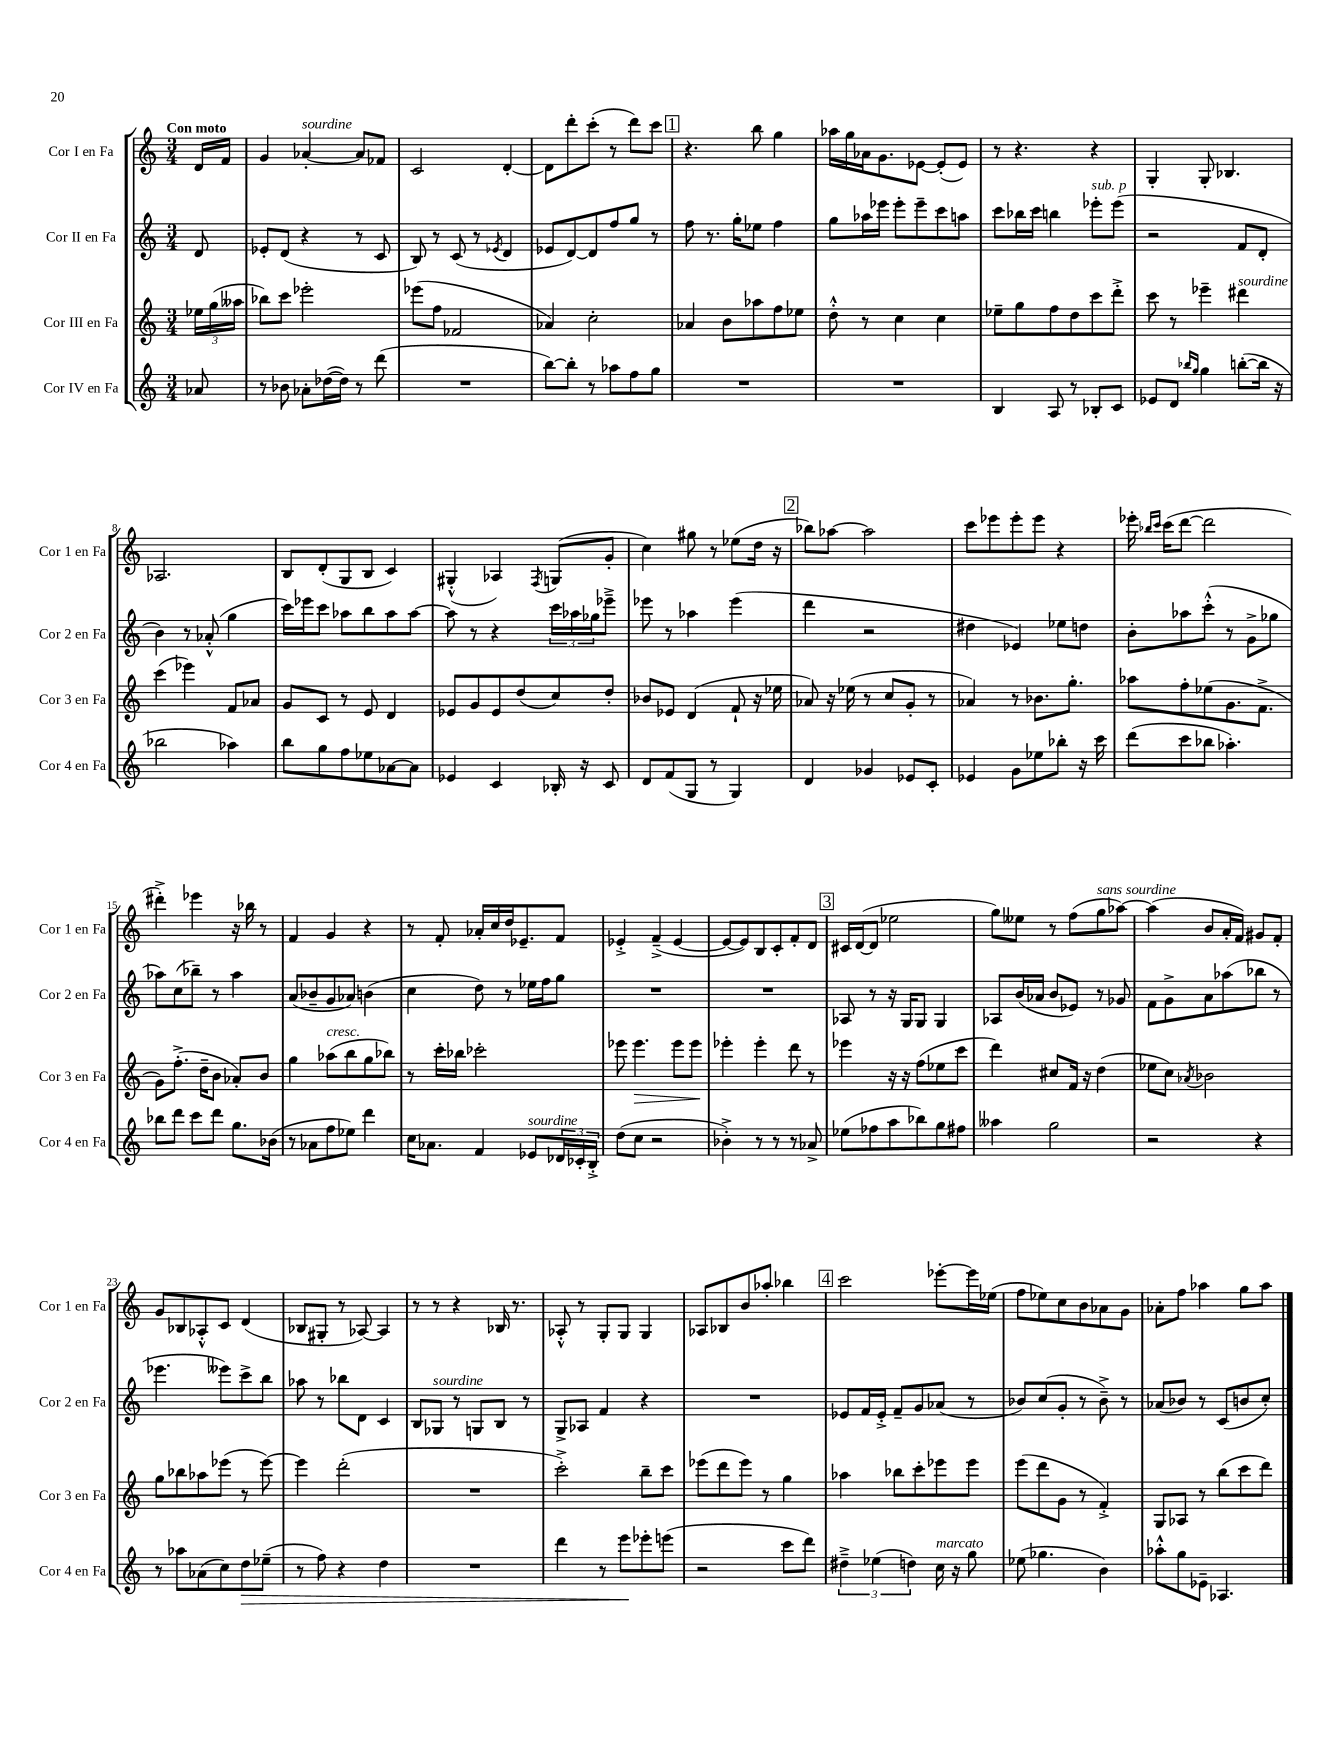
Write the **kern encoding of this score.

**kern	**kern	**kern	**kern
*staff4	*staff3	*staff2	*staff1
*clefG2	*clefG2	*clefG2	*clefG2
*k[]	*k[]	*k[]	*k[]
*M3/4	*M3/4	*M3/4	*M3/4
8a-	24ee-	8d	16d
.	(24gg	.	.
.	.	.	16f
.	24aa--	.	.
=	=	=	=
8r	8bb-)	8e-'	4g
8b-	8ccc	(8d	.
8a-'	2eee-'	4r	[4a-'
([16dd-	.	.	.
16dd-])	.	.	.
8r	.	8r	8a-]
(8ddd	.	8c	8f-
=	=	=	=
2.r	(8eee-	8B)	2c
.	8ff	8r	.
.	2f-	(8c	.
.	.	8r	.
.	.	8qe-	.
.	.	4d	[4d'
=	=	=	=
[8bb)	4a-)	8e-	8d]
8bb']	.	[8d)	8ddd'
8r	2cc'	8d]	(8ccc'
8aa-	.	8ff	8r
8ff	.	8gg	8ddd)
8gg	.	8r	8ccc
=	=	=	=
2.r	4a-	8ff	4.r
.	.	8.r	.
.	8b	.	.
.	.	16gg'	.
.	8aa-	8ee-	8bb
.	8ff	4ff	4gg
.	8ee-	.	.
=	=	=	=
2.r	8dd'^^	8gg	16aa-
.	.	.	16gg
.	8r	16aa-	16a-
.	.	16eee-	8.g
.	4cc	8eee-'	.
.	.	8eee-~	[8e-
.	4cc	8ccc	(8e-']
.	.	8aa	8e-)
=	=	=	=
4B	8ee-~	8ccc	8r
.	8gg	16bb-	4.r
.	.	16ccc	.
8A	8ff	4bb	.
8r	8dd	.	.
8B-'	8ccc	8eee-'	4r
8c	8ddd'^	(8eee-	.
=	=	=	=
8e-	8ccc	2r	4G'
8d	8r	.	.
16qqbb-	.	.	.
16qqgg	.	.	.
4gg	4eee-~	.	8G'
.	.	.	4.B-
([8bb'	4ddd#	8f	.
16bb]	.	8d'	.
16r	.	.	.
=	=	=	=
2bb-	(4ccc	4b)	2.A-
.	4eee-)	8r	.
.	.	(8a-'^^	.
4aa-)	8f	4gg	.
.	8a-	.	.
=	=	=	=
8bb	8g	16ccc)	8B
.	.	16eee-	.
8gg	8c	8ccc	(8d'
8ff	8r	8aa-	8G
8ee-	8e	8bb	8B
[8a-	4d	8aa-	4c)
8a-]	.	[8aa-	.
=	=	=	=
4e-	8e-	8aa-]	(4G#'^^
.	8g	8r	.
4c	8e-	4r	4A-)
.	(8dd	.	.
.	.	.	8qF
16B-'	8cc)	24ccc	(8G
.	.	24aa-	.
16r	.	.	.
.	.	24gg-	.
8c	8dd'	8eee-~^	8g'
=	=	=	=
8d	8b-	8eee-	4cc)
(8f	8e-	8r	.
8G	(4d	4aa-	8gg#
8r	.	.	8r
4G)	8f`	(4eee-	(8ee-
.	16r	.	16dd
.	16ee-	.	16r
=	=	=	=
4d	8a-)	4ddd	8bb-)
.	16r	.	[8aa-
.	(16ee-	.	.
4g-	8r	2r	2aa-]
.	8cc	.	.
8e-	8g'	.	.
8c'	8r	.	.
=	=	=	=
4e-	4a-)	4dd#	8ccc
.	.	.	8eee-
8g	8r	4e-)	8eee-'
8ee-	8.b-	.	8eee-
8bb-'	.	8ee-	4r
.	8.gg'	.	.
16r	.	8dd	.
16ccc	.	.	.
=	=	=	=
(8ddd	8aa-	8b'	16eee-'
.	.	.	16qqbb-
.	.	.	16qqccc
.	.	.	(16ccc
8ccc	8ff'	8aa-	[8ddd
8bb-	(8ee-	(8ccc'^^	2ddd]
4.aa-')	8.g	8r	.
.	.	8g^	.
.	8.f^	.	.
.	.	8gg-	.
=	=	=	=
8bb-	8g)	8aa-)	4ddd#'^)
8ddd	(8.ff'^	(8cc	.
8ccc	.	8bb-~)	4eee-
.	16dd~	.	.
8ddd	8b	8r	.
8.gg	8a-')	4aa-	16r
.	.	.	16bb-
.	8b	.	8r
(16b-	.	.	.
=	=	=	=
8r	4gg	(8a	4f
8a-	.	8b-~	.
8ff	(8aa-	8g	4g
8ee-)	8bb	8a-)	.
4ddd	8gg	(4b	4r
.	8bb-)	.	.
=	=	=	=
16cc	8r	4cc	8r
8.a-	.	.	.
.	16ccc'	.	8f'
.	16bb-	.	.
4f	2ccc-'	8dd)	16a-'
.	.	.	16cc
.	.	8r	16dd
.	.	.	8.e-~
8e-	.	16ee-	.
.	.	16ff	.
24d-	.	8gg	8f
24c-'	.	.	.
24B'^	.	.	.
=	=	=	=
(8dd	8eee-	2.r	4e-'^
8cc	4.eee-	.	.
2r	.	.	(4f~^
.	8eee-	.	[4e-
.	8eee-	.	.
=	=	=	=
4b-'^)	4eee-'	2.r	8e-_
.	.	.	8e-])
8r	4eee-'	.	8B
8r	.	.	8c'
8r	8ddd	.	8f'
8a-^	8r	.	8d
=	=	=	=
(8ee-	4eee-	8A-	16c#
.	.	.	([16d
8ff-	.	8r	8d]
8aa	16r	16r	2ee-
.	16r	16G	.
8bb-)	(8ff	8G	.
8gg	8ee-	4G	.
8ff#	8ccc	.	.
=	=	=	=
4aa--	4ddd)	8A-	8gg)
.	.	(16b	8ee--
.	.	16a-	.
2gg	8cc#	8b	8r
.	16f	8e-)	(8ff
.	16r	.	.
.	(4dd	8r	8gg
.	.	8g-	[8aa-)
=	=	=	=
2r	8ee-	8f	(4aa-]
.	8cc)	8g^	.
.	8qa-	.	.
.	2b-	8a	8b
.	.	(8aa-	16a'
.	.	.	16f)
4r	.	8bb-	8g#
.	.	8r	8f'
=	=	=	=
8r	8gg	4.eee-	8g
8aa-	8bb-	.	8B-
(8a-	8aa-	.	8A-'^^
8cc)	(8eee-	8eee--)	8c
8dd	8r	8ccc^	(4d
(8ee-~	[8eee-)	8bb	.
=	=	=	=
8r	4eee-]	8aa-	8B-
8ff)	.	8r	8G#'
4r	(2ddd'	8bb-	8r
.	.	8d	[8A-)
4dd	.	4c	4A-]
=	=	=	=
2.r	2.r	8B	8r
.	.	8G-	8r
.	.	8r	4r
.	.	8G	.
.	.	8B	16B-
.	.	.	8.r
.	.	8r	.
=	=	=	=
4ddd	2ccc'^)	8G^	8A-'^^
.	.	8A-	8r
8r	.	4f	8G'
8eee	.	.	8G
8eee-'	8bb~	4r	4G
(8eee	8ccc	.	.
=	=	=	=
2r	(8eee-	2.r	8A-
.	8ddd	.	8B-
.	8eee-)	.	8b
.	8r	.	8aa-'
8ccc	4gg	.	4bb-
8ddd)	.	.	.
=	=	=	=
6dd#~^	4aa-	8e-	2ccc
.	.	16f	.
(6ee-	.	.	.
.	.	16e-'^	.
.	8bb-	8f~	.
6dd)	.	.	.
.	8ccc'	8g	.
16cc	8eee-	(8a-	[8eee-'
16r	.	.	.
8gg	8eee-	8r	16eee-]
.	.	.	(16ee-
=	=	=	=
(8ee-	(8eee	8b-)	8ff
4.gg-	8ddd	(8cc	8ee-)
.	8g	8g'	8cc
.	8r	8r	8b
4b)	4f'^)	8b-~^)	8a-
.	.	8r	8g
=	=	=	=
8aa-'^^	8G	(8a-	8a-'
8gg	8A-	8b-)	8ff
8e-~	8r	8r	4aa-
4.A-	(8bb	(8c	.
.	8ccc	8b	8gg
.	8ddd)	8cc')	8aa-
==	==	==	==
*-	*-	*-	*-
